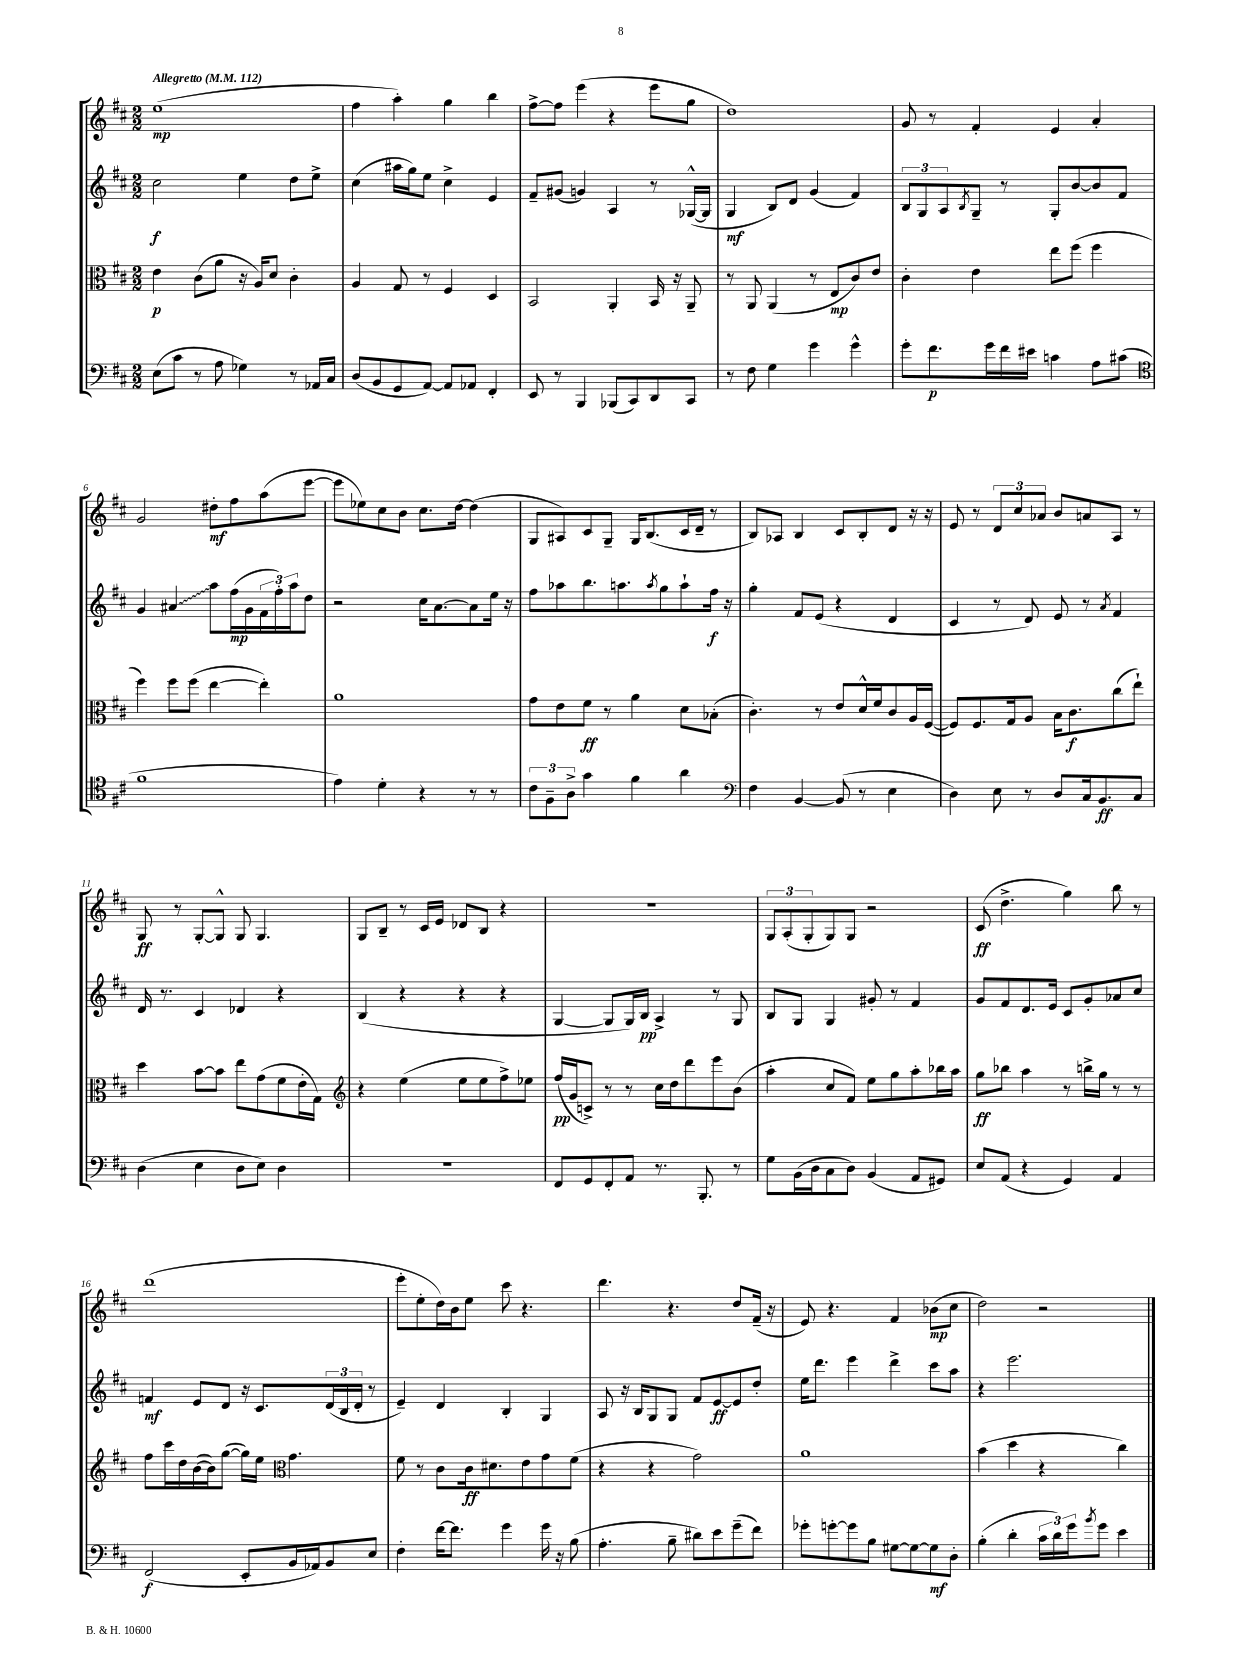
<<
\new StaffGroup <<
\new Staff = "s0" {
    \clef treble \key d \major \numericTimeSignature \time 2/2 \tempo "Allegretto" 4 = 112
    e''1\mp( |
    fis''4 a''4-.) g''4 b''4 |
    fis''8~-> fis''8 e'''4( r4 e'''8 g''8 |
    d''1) |
    g'8 r8 fis'4-. e'4 a'4-. |
    g'2 dis''8-.\mf fis''8 a''8( e'''8~ |
    e'''8 ees''8) cis''8 b'8 cis''8. d''16~ d''4( |
    g8 ais8) cis'8 g8-- g16 b8.( cis'16 d'16-- r8 |
    b8) aes8 b4 cis'8 b8-. d'8 r16 r16 |
    e'8 r8 \tuplet 3/2 { d'8 cis''8 aes'8 } b'8 a'8 a8 r8 |
    g8\ff r8 g8~-. g8-^ g8 g4. |
    g8 b8-- r8 cis'16 e'16 des'8 b8 r4 |
    r1 |
    \tuplet 3/2 { g8 a8-.( g8-. } g8) g8 r2 |
    cis'8\ff( d''4.-> g''4) b''8 r8 |
    d'''1( |
    e'''8-. e''8-. d''16) b'16 e''8 cis'''8 r4. |
    d'''4. r4. d''8 fis'16--( r16 |
    e'8) r4. fis'4 bes'8\mp( cis''8 |
    d''2) r2 \bar "|." |
}
\new Staff = "s1" {
    \clef treble \key d \major \numericTimeSignature \time 2/2
    cis''2\f e''4 d''8 e''8-> |
    cis''4( ais''16 g''16) e''8 cis''4-> e'4 |
    fis'8-- gis'8( g'4) a4 r8 ges16~-^( ges16 |
    g4\mf b8) d'8 g'4( fis'4) |
    \tuplet 3/2 { b8 g8 a8 } \acciaccatura { b8 } g8-- r8 g8-. b'8~ b'8 fis'8 |
    g'4 \once \override Glissando.style = #'zigzag ais'4\glissando a''8 fis''16\mp( g'16 \tuplet 3/2 { fis'16 fis''16-.) a''16 } d''8 |
    r2 cis''16 a'8.~ a'8 e''16 r16 |
    fis''8 aes''8 b''8. a''8. \acciaccatura { a''8 } g''8 a''8-! fis''16\f r16 |
    g''4-. fis'8 e'8( r4 d'4 |
    cis'4 r8 d'8) e'8 r8 \acciaccatura { a'8 } fis'4 |
    d'16 r8. cis'4 des'4 r4 |
    b4( r4 r4 r4 |
    g4~ g8 g16) b16\pp a4-> r8 g8 |
    b8 g8 g4 gis'8-. r8 fis'4 |
    g'8 fis'8 d'8. e'16 cis'8 g'8-. aes'8 cis''8 |
    f'4\mf e'8 d'8 r16 cis'8. \tuplet 3/2 { d'16( b16 d'16-. } r8 |
    e'4--) d'4 b4-. g4 |
    a8 r16 b16 g8 g8 fis'8 e'8~\ff e'8 d''8-. |
    e''16 d'''8. e'''4 d'''4-> cis'''8 a''8 |
    r4 e'''2. \bar "|." |
}
\new Staff = "s2" {
    \clef alto \key d \major \numericTimeSignature \time 2/2
    e'4\p cis'8( a'8 r16 a16) d'8 cis'4-. |
    a4 g8 r8 fis4 d4 |
    b,2 a,4-. b,16 r16 a,8-- |
    r8 a,8 a,4( r8 e8\mp cis'8) e'8 |
    cis'4-. e'4 e''8 fis''8( fis''4 |
    fis''4) fis''8 fis''8( e''4~ e''4-.) |
    a'1 |
    g'8 e'8 fis'8\ff r8 a'4 d'8 bes8-.( |
    cis'4.-.) r8 e'8 d'16-^ fis'16 cis'8 a16 fis16~( |
    fis8) fis8. g16 a8 b16 cis'8.\f cis''8( e''8-!) |
    d''4 b'8~ b'8 e''8 g'8( fis'8 e'16-. g16) |
    \clef treble r4 e''4( e''8 e''8 fis''8->) ees''8 |
    fis''16\pp( g'16 c'8->) r8 r8 cis''16 d''16 d'''8 e'''8 b'8( |
    a''4-. cis''8 fis'8) e''8 g''8 a''8-. bes''16 a''16 |
    g''8\ff bes''8 a''4 r8 b''16-> g''16 r8 r8 |
    fis''8 cis'''16 d''16 b'16~( b'16) g''8~( g''16) e''16 \clef alto g'4. |
    fis'8 r8 cis'8 cis'16\ff dis'8. e'8 g'8 fis'8( |
    r4 r4 g'2) |
    a'1 |
    b'4( d''4 r4 cis''4) \bar "|." |
}
\new Staff = "s3" {
    \clef bass \key d \major \numericTimeSignature \time 2/2
    e8( cis'8 r8 a8 ges4) r8 aes,16 cis16 |
    d8( b,8 g,8 a,8~) a,8 aes,8 fis,4-. |
    e,8 r8 b,,4 bes,,8( cis,8) d,8 cis,8 |
    r8 fis8 g4 g'4 g'4-^ |
    g'8-. fis'8.\p g'16 fis'16 eis'16 c'4 a8 cis'8( |
    \clef tenor fis'1 |
    e'4) d'4-. r4 r8 r8 |
    \tuplet 3/2 { cis'8 fis8-- a8-> } g'4 fis'4 a'4 |
    \clef bass fis4 b,4~ b,8( r8 e4 |
    d4) e8 r8 d8 cis16 b,8.\ff cis8 |
    d4( e4 d8 e8) d4 |
    R1 |
    fis,8 g,8 fis,8-. a,8 r8. b,,8.-. r8 |
    g8 b,16( d16 cis8 d8) b,4( a,8 gis,8) |
    e8 a,8( r4 g,4) a,4 |
    fis,2\f( e,8-. b,16 aes,16) b,8 e8 |
    fis4-. fis'16~ fis'8. g'4 g'16 r16 b8( |
    a4.-. b8-- dis'8) e'8 g'8--( fis'8) |
    ges'8-. g'8~-. g'8 b8 gis8~ gis8~ gis8\mf d8-. |
    b4-.( d'4-. \tuplet 3/2 { cis'16 d'16) g'16 } \acciaccatura { b'8 } g'8 e'4 \bar "|." |
}
>>
>>
